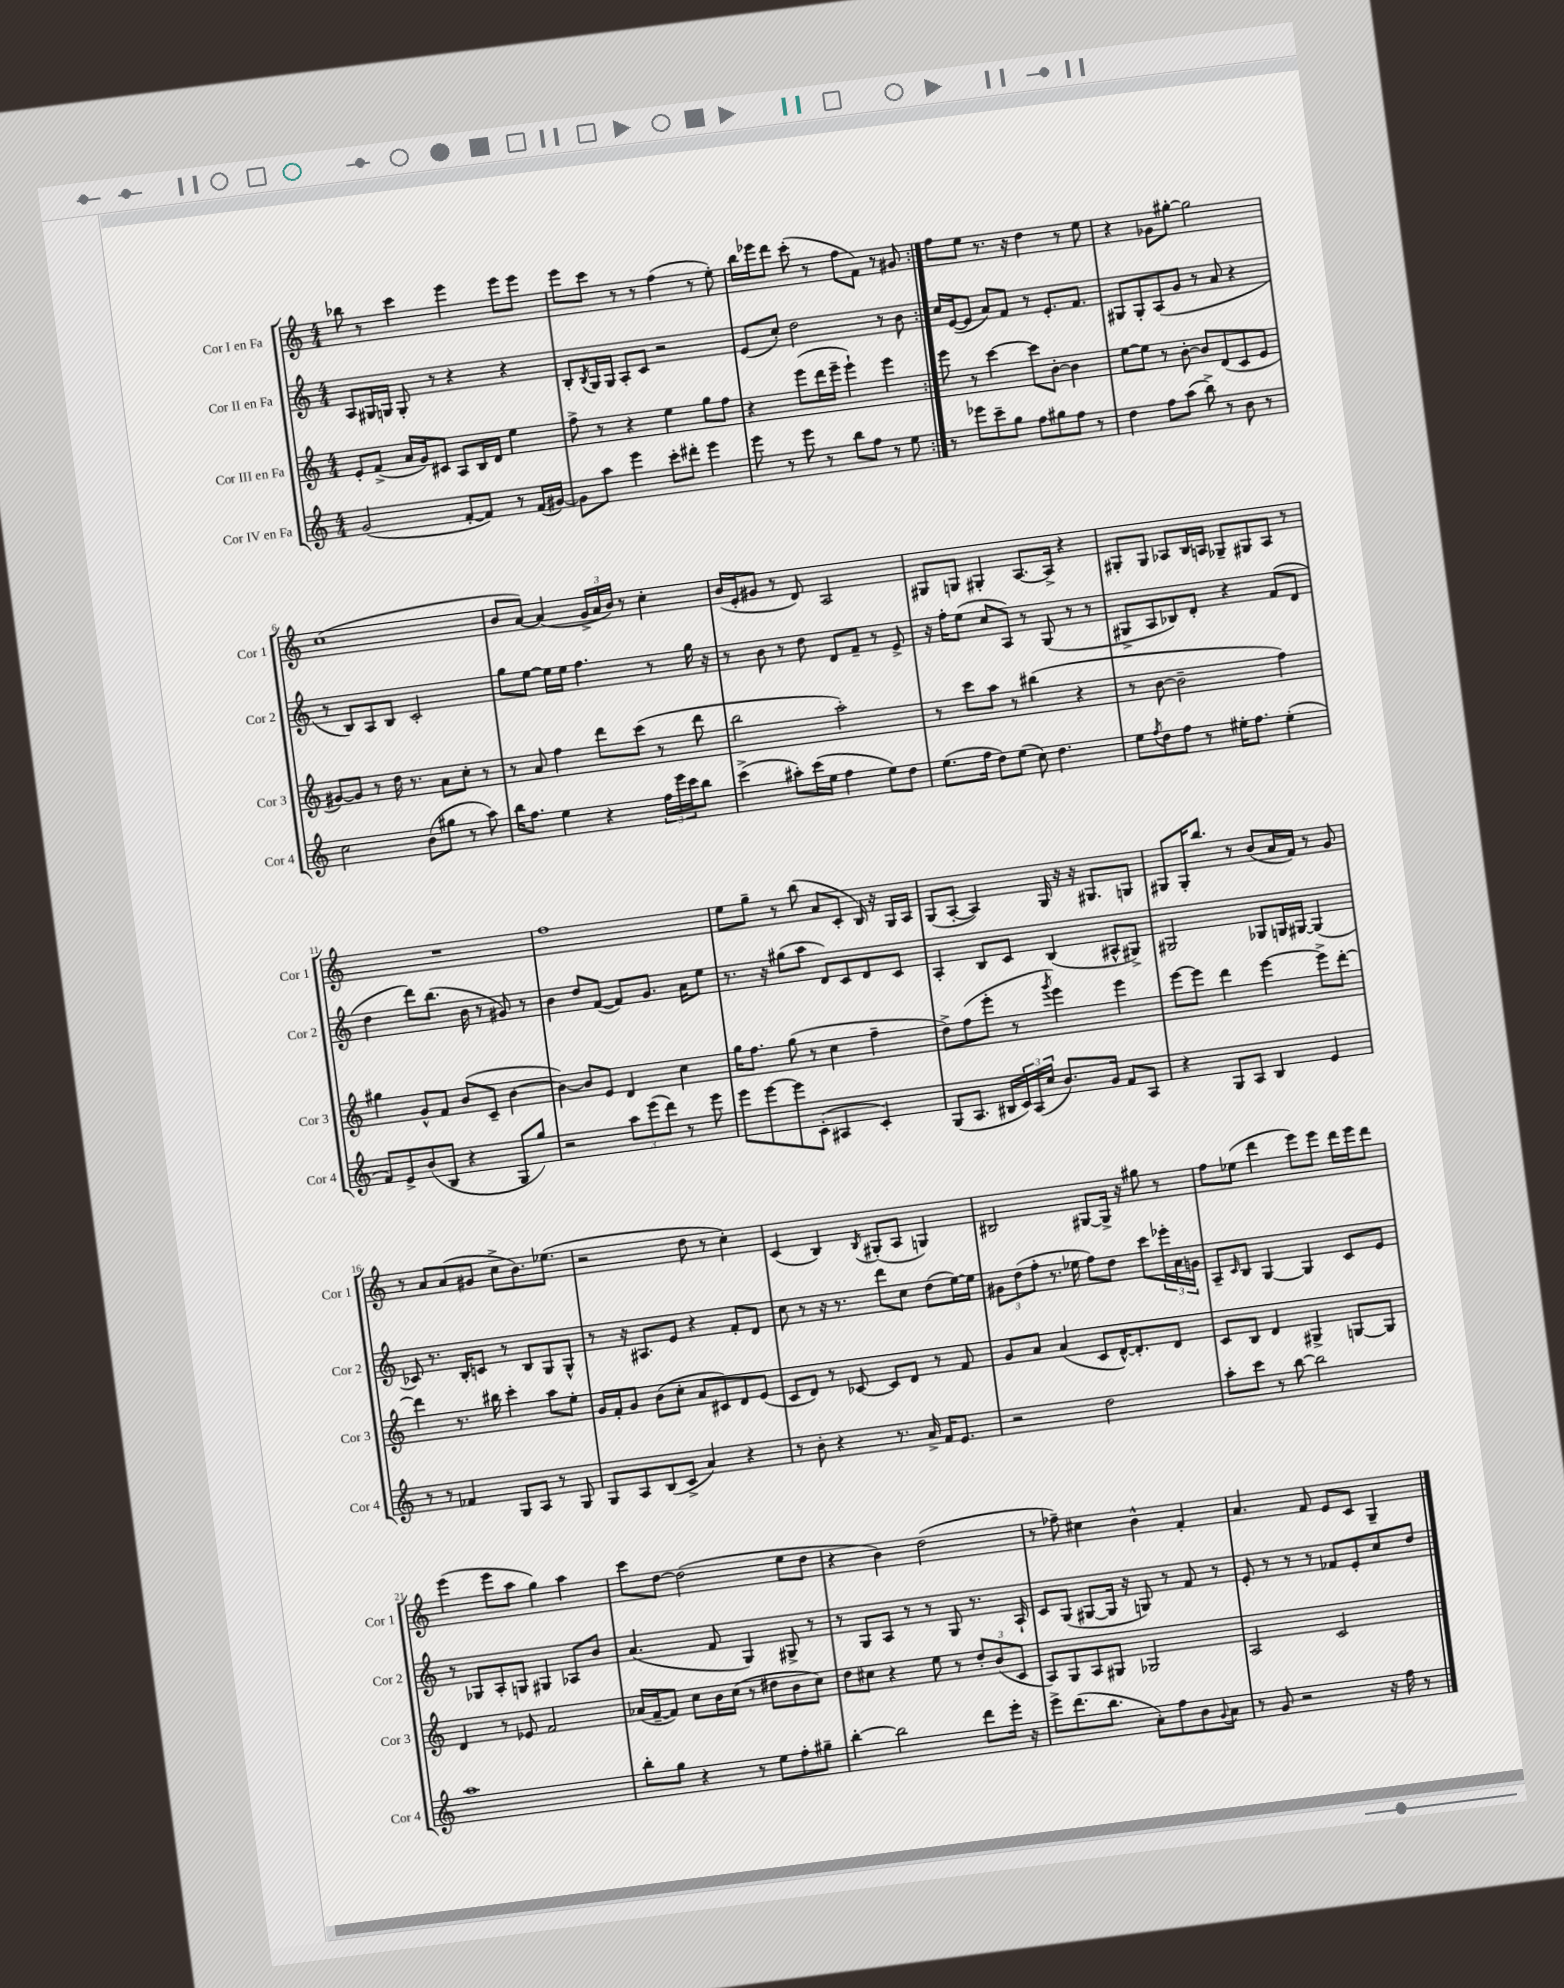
<<
\new StaffGroup <<
\new Staff = "s0" \with { instrumentName = "Cor I en Fa" shortInstrumentName = "Cor 1" } {
    \clef treble \key c \major \numericTimeSignature \time 4/4
    \repeat volta 2 { bes''8 r8 c'''4 e'''4 e'''8 e'''8 |
    e'''8 c'''8 r8 r8 f''4( r8 e''8-.) |
    b''16 ees'''16 d'''8 c'''8-.( r8 f''8 f'8) r8 gis'8 | }
    f''8 e''8 r8. r16 d''4 r8 e''8 |
    r4 ges'8 gis''8~-. gis''2 |
    c''1( |
    b'8 a'8~) a'4( \tuplet 3/2 { g'16-> a'16 b'16) } r8 c''4-. |
    b'16( e'16-. gis'8 r8 d'8) a2 |
    gis8 g8 gis4-. a8.~ a16-> r4 |
    gis8-. gis8 aes8 b16 a16 ges8-- gis8 a8 r8 |
    R1 |
    f''1 |
    e''8 g''8-- r8 b''8( a'8 c'8-. b16) r16 g16 a16 |
    g8( a8~-. a4) g16 r16 r16 gis8. g8 |
    gis8 gis16-. b''8. r8 b'8( a'16 f'16) r8 g'8 |
    r8 a'8 a'8( gis'8 c''8-> b'8.) ees''8.( |
    r2 d''8 r8 c''4-.) |
    c'4( b4) \acciaccatura { b8 } gis8-.( a8 g4) |
    bis2 gis8~ gis16-> r16 gis''8 r8 |
    f''8 ees''8( d'''4 e'''8) e'''8 d'''16 e'''16 d'''8 |
    e'''4( e'''8 a''8 g''4) a''4 |
    c'''8 d''8~ d''2( e''8 d''8 |
    r4 b'4) d''2( |
    r8 fes''8--) cis''4 b'4-^ f'4-. |
    a'4. f'8 e'8 c'8 g4-- \bar "|." |
}
\new Staff = "s1" \with { instrumentName = "Cor II en Fa" shortInstrumentName = "Cor 2" } {
    \clef treble \key c \major \numericTimeSignature \time 4/4
    \repeat volta 2 { a8 gis16 g16 g8-. r8 r4 r4 |
    b8-. \acciaccatura { b8 } g16 g16 a8-. c'8 r2 |
    e'8( c''8-.) d''2 r8 b'8 | }
    c''16 e'16~( e'8 a'8) f'8 r8 e'8.-. f'8. |
    gis8 gis8-. a8( g'8 r8 a'8 r4 |
    r8 b8) a8 b8 c'2-. |
    g''8 e''8~ e''16 e''16 f''4. r8 g''16 r16 |
    r8 b'8 r8 d''8 d'8 f'8-- r8 e'8-> |
    r16 f''16-. e''8( c''8 a8) r8 g8( r8 r8 |
    gis8-> a8 bes8) d'8-. r4 f'8( d'8 |
    d''4 d'''8) b''8.( b'16 r8 gis'8) r8 |
    b'4 d''8 f'8~( f'8) g'8. a'16 e''8 |
    r8. r16 gis''8( a''8 d'8) c'8 d'8 c'8 |
    a4-. b8 c'8 b4( ais8-^ gis8->) |
    gis2 ges8 g16 gis16~ gis4( |
    ces'8) r8. b16-. c'8 r8 b8 g8 g8-^ |
    r8 r16 ais8. e'8 r4 f'8-. d'8 |
    c''8 r8 r16 r8. d'''8 c''8 d''8( e''16~) e''16 |
    \tuplet 3/2 { gis'8 d''8( f''8-. } r8. ees''16 f''8) d''8 c'''8 \tuplet 3/2 { ees'''16-. a'16 g'16 } |
    a8-- \grace { c'16 } b8 g4~ g4 c'8 e'8 |
    r8 ges8 a8-. g8 gis4 aes8 b'8 |
    a'4.( f'8 g4) gis8-> r8 |
    r8 g8 a8 r8 r8 g8 r8. a16-! |
    c'8 g8( gis8~ gis16 r16 g8) r8 f'8 r8 |
    e'8-. r8 r8 r8 fes'8 e'8-. c''8 d''8 \bar "|." |
}
\new Staff = "s2" \with { instrumentName = "Cor III en Fa" shortInstrumentName = "Cor 3" } {
    \clef treble \key c \major \numericTimeSignature \time 4/4
    \repeat volta 2 { e'8-. f'8->( a'16 g'16) cis'8 a8 b16 d'16 e''4 |
    f''8-> r8 r4 e''4 g''8 f''8 |
    r4 e'''8( d'''16 e'''16-- e'''4-!) e'''4 | }
    e'''8 r8 c'''4~ c'''8 b'8~-. b'4 |
    e''8~ e''8 r8 b'8~-. b'8 d'8( c'8 e'8 |
    gis'8~) gis'8 r8 d''16 r8. a'8 c''8-. r8 |
    r8 a'8 f''4 d'''8 c'''8( r8 d'''8 |
    b''2 a''2-.) |
    r8 c'''8 a''8 r8 bis''4( r4 |
    r8 b'8~ b'2-- f''4) |
    gis''4 g'8-^ f'8 b'8( c'8-- b'4~ |
    b'4~) b'8 e'8 d'4 c''4 |
    g''16 f''8. g''8( r8 c''4 f''4-- |
    d''8->) f''8( e'''8-. r8 \acciaccatura { g'''8 } e'''4) e'''4 |
    e'''8~ e'''8 d'''4 e'''4~ e'''8-> d'''8~-. |
    d'''4 r8. bis''16 c'''4-. a''8 e''8-. |
    g'16 f'16-. g'8 b'8( c''8-. a'8 cis'8) d'8 e'8( |
    c'8 d'8) r8 ces'8~ ces'8 d'8 r8 f'8 |
    g'8 a'8 a'4( c'8 d'16~-^) d'8.-. d'8 |
    c'8 b8 d'4 gis4-> g8~ g8 |
    d'4 r8 ees'8 f'2 |
    aes'16( f'16~-- f'8) c''8 b'16 c''16( r8 dis''8 b'8 c''8) |
    d''8 cis''8 r4 e''8 r8 \tuplet 3/2 { d''8-. b'8( c'8 } |
    a8) g8 a8 gis8 ges2 |
    a2 c'2 \bar "|." |
}
\new Staff = "s3" \with { instrumentName = "Cor IV en Fa" shortInstrumentName = "Cor 4" } {
    \clef treble \key c \major \numericTimeSignature \time 4/4
    \repeat volta 2 { g'2( f'8~-. f'8) r8 f'16( gis'16~) |
    gis'8 a''8 e'''4 c'''8-. dis'''8-. e'''4 |
    e'''8 r8 e'''8 r8 b''8 f''8 r8 e''8 | }
    r8 ees'''8 c'''8-- g''8 f''8 gis''8 f''8 r8 |
    d''4 f''8 a''8( b''8->) r8 b'8 r8 |
    c''2 b'8( gis''8 r8 a''8) |
    b''16 f''8. e''4 r4 \tuplet 3/2 { f''16 e'''16 c'''16 } b''8 |
    c'''4->( ais''8-.) c'''16( e''16 f''4 e''8) d''8 |
    e''8.( f''16 d''8) e''8( c''8) d''4. |
    e''8 \acciaccatura { f''8 } d''8 f''8 r8 eis''16-. f''8. eis''4-.( |
    f'8) e'8-> b'8( b8 r4 g8 g''8) |
    r2 \tuplet 3/2 { a''8 e'''8( d'''8) } r8 e'''8 |
    e'''8 e'''8~ e'''8 c'8-.( ais4 c'4-.) |
    g8( a8. bis16 \tuplet 3/2 { c'16) a16( c''16 } b'8.) g'16 f'8 a8 |
    r4 g8 a8 b4 e'4 |
    r8 r8 fes'4 g8 a8 r8 g8 |
    g8 a8 b8( c'8-> a'4) r4 |
    r8 b'8-. r4 r8. a'16-> f'16 e'8. |
    r2 d''2 |
    a''8-. c'''8 r8 b''8~ b''2 |
    a''1 |
    b''8-. g''8 r4 r8 e''8 f''8-. gis''8-- |
    b''4~-. b''2 d'''8 e'''16-. r16 |
    e'''8-> d'''8.( b''8. a'8-.) f''8 b'8 \appoggiatura { g'8 } a'8 |
    r8 g'8 r2 r16 f''16 r8 \bar "|." |
}
>>
>>
